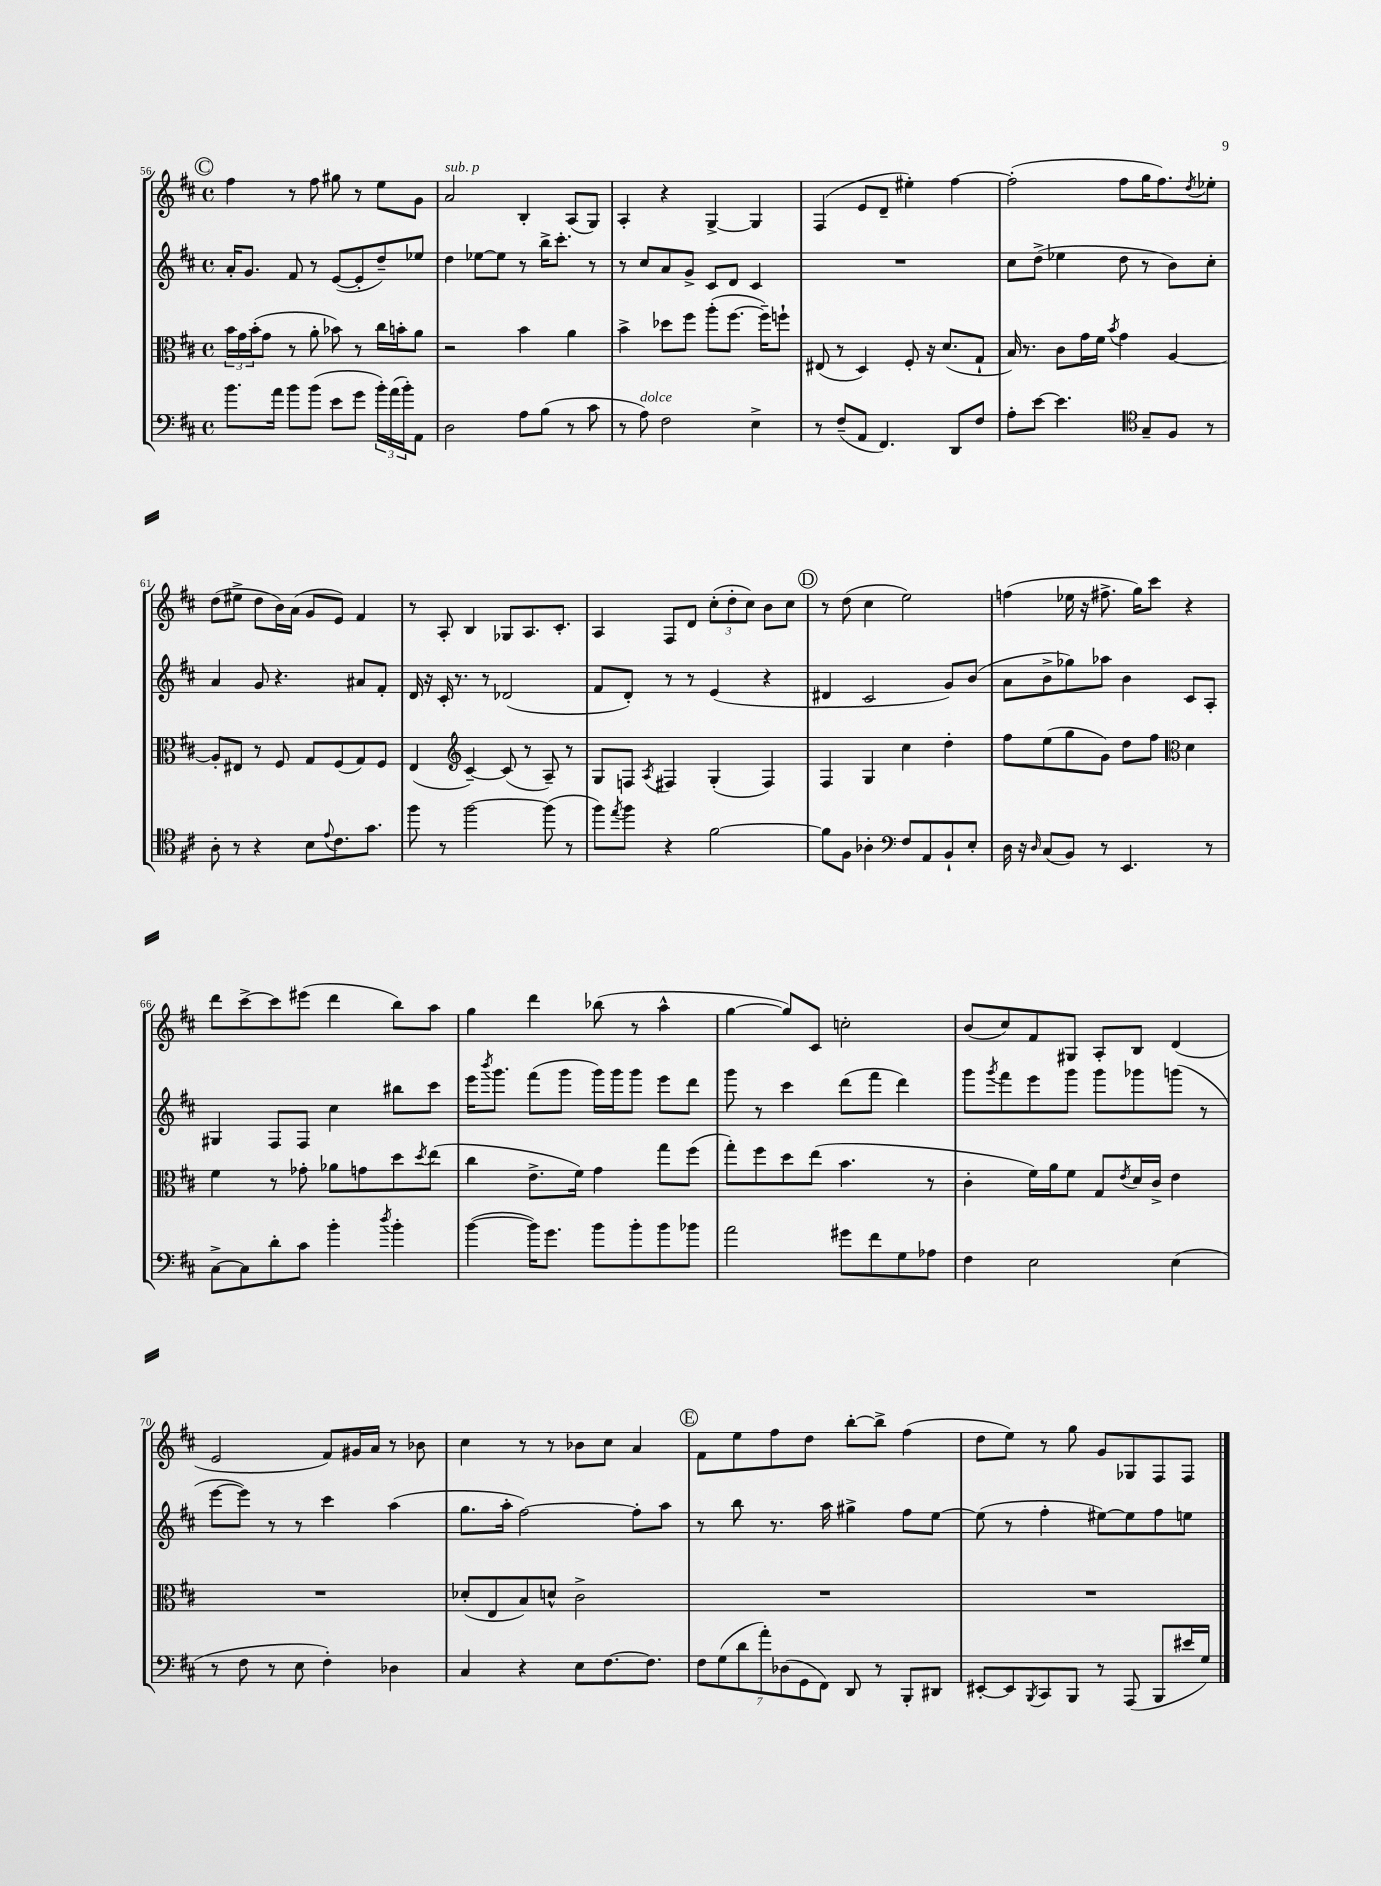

**kern	**kern	**kern	**kern
*staff4	*staff3	*staff2	*staff1
*clefF4	*clefC3	*clefG2	*clefG2
*k[f#c#]	*k[f#c#]	*k[f#c#]	*k[f#c#]
*M4/4	*M4/4	*M4/4	*M4/4
*met(c)	*met(c)	*met(c)	*met(c)
8.b	24b	16a'	4ff#
.	24g	.	.
.	.	8.g	.
.	(24b'	.	.
.	8g	.	.
16a	.	.	.
8b	8r	8f#	8r
(8b	8a'	8r	8ff#
8e	8b-)	([8e	8gg#
8g	8r	8e']	8r
24b')	16cc#	8dd~)	8ee
(24a	.	.	.
.	16b'	.	.
24b')	.	.	.
8AA	8a	8ee-	8g
=	=	=	=
2D	2r	4dd	2a
.	.	[8ee-	.
.	.	8ee-]	.
8A	4b	8r	4B'
(8B	.	16bb^	.
.	.	8.ccc#'	.
8r	4a	.	(8A
8c#	.	8r	8G)
=	=	=	=
8r	4b^	8r	4A'
8A)	.	8cc#	.
2F#	8dd-	8a	4r
.	8ff#	8g^	.
.	(8aa'	8c#	[4G^
.	[8.ff#	8d	.
4E^	.	4c#	4G]
.	16ff#~])	.	.
.	8ff`	.	.
=	=	=	=
8r	(8E#	1r	(4F#
(8F#~	8r	.	.
8AA	4D)	.	8e
4.FF#)	.	.	8d~
.	8F#'	.	4ee#')
.	16r	.	.
.	(8.d	.	.
8DD	.	.	[4ff#
8F#	8G`	.	.
=	=	=	=
8A'	16B)	8cc#	(2ff#']
.	8.r	.	.
[8e	.	(8dd^	.
4.e]	8c#	4ee-	.
.	16g	.	.
.	16f#	.	.
.	8qb	.	.
.	4g	8dd	8ff#
*clefC4	*	*	*
8G~	.	8r	16gg
.	.	.	8.ff#)
8F#	[4A	8b)	.
.	.	.	8qdd
8r	.	8cc#'	8ee-'
=	=	=	=
8A'	8A']	4a	(8dd
8r	8E#	.	8ee#^
4r	8r	8g	8dd
.	8F#	4.r	16b)
.	.	.	(16a
8B	8G	.	8g
8qqe	.	.	.
8.c#	(8F#	.	8e)
.	8G)	8a#	4f#
8.g	.	.	.
.	8F#	8f#'	.
=	=	=	=
8ff#	(4E	16d	8r
.	.	16r	.
8r	.	16c#'	8A'
.	.	8.r	.
*	*clefG2	*	*
[2ff#	[4c#~)	.	4B
.	.	8r	.
.	(8c#]	(2d-	8G-
.	8r	.	8.A
(8ff#]	8A~)	.	.
.	.	.	8.c#'
8r	8r	.	.
=	=	=	=
8ff#)	8G	8f#	4A
8qee	.	.	.
8ff#	8F	8d')	.
.	8qA	.	.
4r	4F#	8r	8F#
.	.	8r	8d
[2f#	(4G'	(4e	(12cc#'
.	.	.	12dd'
.	.	.	12cc#)
.	4F#)	4r	8b
.	.	.	8cc#
=	=	=	=
8f#]	4F#	4d#	8r
8F#	.	.	(8dd
4A-'	4G	2c#	4cc#
*clefF4	*	*	*
8F#	4cc#	.	2ee)
8AA	.	.	.
8BB`	4dd'	8g)	.
8E'	.	(8b	.
=	=	=	=
16D	8ff#	8a	(4ff
16r	.	.	.
16qqD	.	.	.
(8C#	(8ee	8b^	.
8BB)	8gg	8gg-)	16ee-
.	.	.	16r
8r	8g)	8aa-	8.ff#^
4.EE	8dd	4b	.
.	.	.	16gg)
.	8ff#	.	8ccc#
*	*clefC3	*	*
.	4d	8c#	4r
8r	.	8A'	.
=	=	=	=
[8C#^	4f#	4G#	8ddd
8C#]	.	.	[8ccc#^
8d'	8r	8F#	8ccc#]
8c#	8g-'	8F#	(8eee#
4b'	8a-	4cc#	4ddd
.	8g	.	.
8qdd	.	.	.
4b'	8dd	8bb#	8bb)
.	8qdd	.	.
.	(8ee	8ccc#	8aa
=	=	=	=
([4b	4cc#	16eee	4gg
.	.	8qbbb	.
.	.	8.ggg	.
16b])	8.e^	(8fff#	4ddd
8.g	.	.	.
.	.	8ggg	.
.	16f#)	.	.
8b	4g	16ggg)	(8bb-
.	.	16ggg	.
8b'	.	8ggg	8r
8b	8gg	8eee	4aa^^
8b-	(8ff#	8ddd	.
=	=	=	=
2a	8gg')	8ggg	[4gg
.	8ff#	8r	.
.	8dd	4ccc#	8gg])
.	(8ee	.	8c#
8g#	4.b	(8ddd	2cc'
8f#	.	8fff#	.
8G	.	4ddd)	.
8A-	8r	.	.
=	=	=	=
4F#	4c#'	8ggg	(8b
.	.	8qggg	.
.	.	8fff#	8cc#)
2E	16f#)	8eee	8f#
.	16a	.	.
.	8f#	8ggg	8G#
.	8G	8ggg	8A'
.	8qe	.	.
.	16d	8ggg-	8B
.	16c#^	.	.
(4E	4e	(8ggg	(4d
.	.	8r	.
=	=	=	=
8r	1r	[8eee	2e
8F#	.	8eee])	.
8r	.	8r	.
8E	.	8r	.
4F#')	.	4ccc#	8f#)
.	.	.	16g#
.	.	.	16a
4D-	.	(4aa	8r
.	.	.	8b-
=	=	=	=
4C#	(8d-'	8.gg	4cc#
.	8E	.	.
.	.	16aa'	.
4r	8B)	[2ff#)	8r
.	8d^^	.	8r
8E	2c#^	.	8b-
[8.F#	.	.	8cc#
.	.	8ff#']	4a
8.F#]	.	.	.
.	.	8aa	.
=	=	=	=
14F#	1r	8r	8f#
(14G	.	.	.
.	.	8bb	8ee
14d	.	.	.
14a')	.	.	.
.	.	8.r	8ff#
(14D-	.	.	.
14GG	.	.	.
.	.	.	8dd
14FF#)	.	.	.
.	.	16aa	.
8DD	.	4gg#^	[8bb'
8r	.	.	8bb^]
8BBB'	.	8ff#	(4ff#
8DD#	.	[8ee	.
=	=	=	=
[8EE#'	1r	(8ee]	8dd
8EE#]	.	8r	8ee)
8qBBB	.	.	.
8CC#	.	4ff#'	8r
8BBB	.	.	8gg
8r	.	[8ee#)	8g
(8AAA	.	8ee#]	8G-
8BBB	.	8ff#	8F#
16e#	.	8ee	8F#
16G)	.	.	.
==	==	==	==
*-	*-	*-	*-
